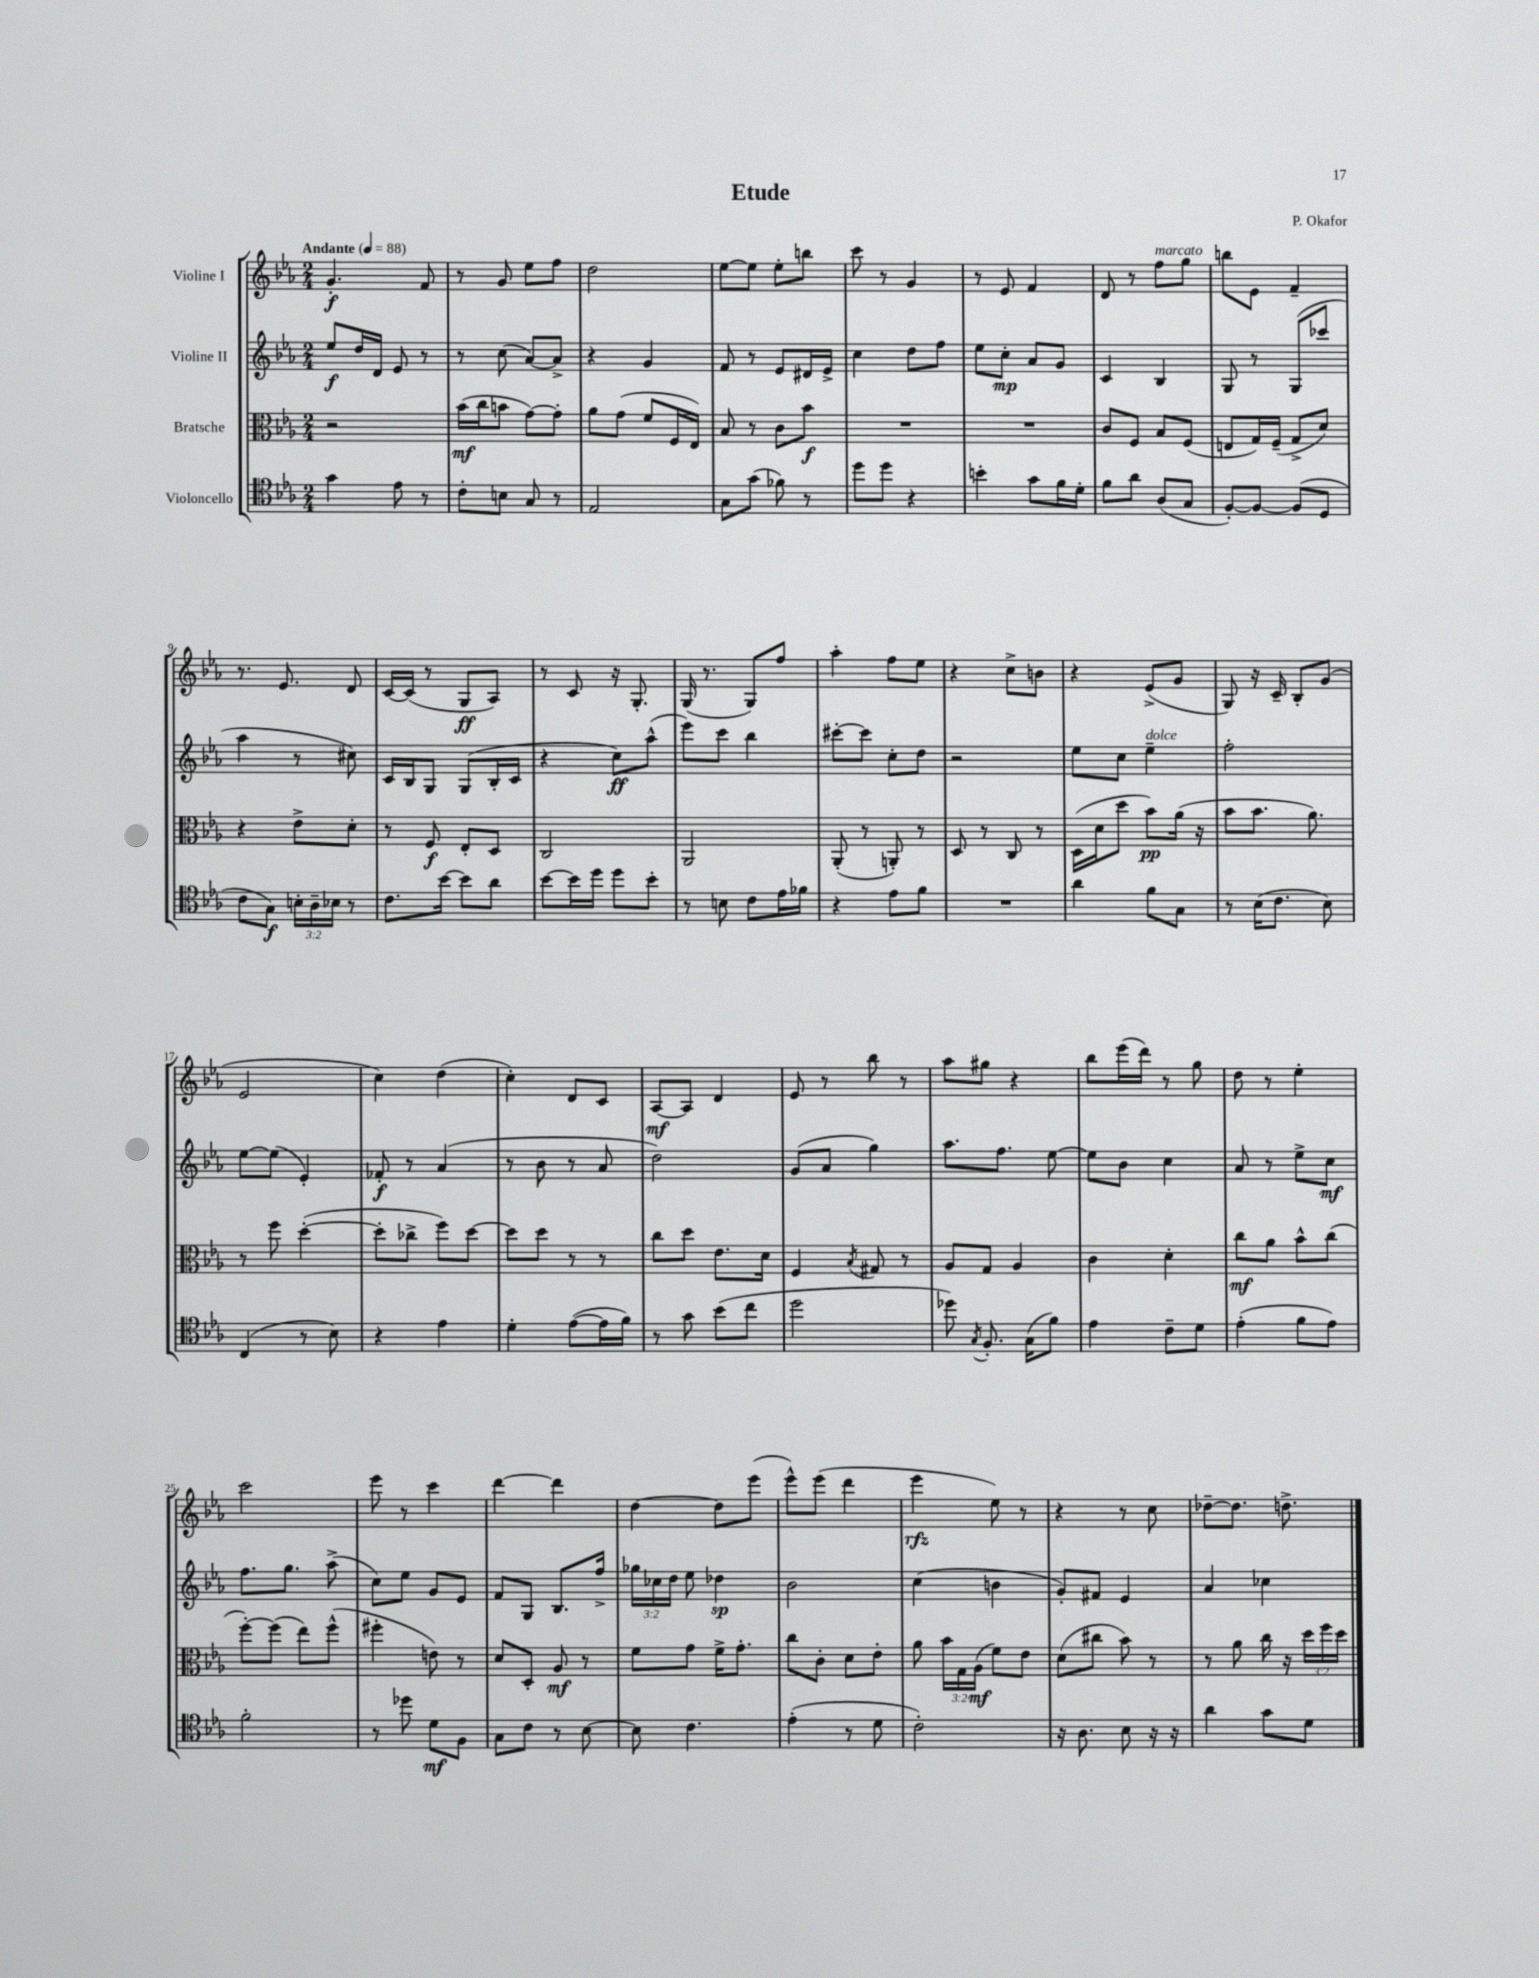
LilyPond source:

\header { title = "Etude" composer = "P. Okafor" }
<<
\new StaffGroup <<
\new Staff = "s0" \with { instrumentName = "Violine I" } {
    \clef treble \key ees \major \numericTimeSignature \time 2/4 \tempo "Andante" 4 = 88
    \autoBeamOff g'4.-.\f f'8 |
    r8 g'8 ees''8[ f''8] |
    d''2 |
    ees''8[~ ees''8] ees''8[-. b''8] |
    c'''8 r8 g'4 |
    r8 ees'8 f'4 |
    d'8 r8 f''8[^\markup { \italic "marcato" } g''8] |
    b''8[ ees'8] f'4-- |
    r8. ees'8. d'8 |
    c'16[~ c'16]( r8 g8[\ff aes8]) |
    r8 c'8 r16 g8.-. |
    g16( r8. g8[) f''8] |
    aes''4-. f''8[ ees''8] |
    r4 c''8[-> b'8] |
    r4 ees'8[->( g'8] |
    g8) r16 c'16-- bes8[-. g'8]( |
    ees'2 |
    c''4) d''4( |
    c''4-.) d'8[ c'8] |
    aes8[~\mf aes8] d'4 |
    ees'8 r8 bes''8 r8 |
    aes''8[ gis''8] r4 |
    bes''8[ ees'''16( d'''16]) r8 g''8 |
    d''8 r8 ees''4-. |
    c'''2 |
    ees'''8 r8 c'''4 |
    d'''4~ d'''4 |
    d''4~ d''8[ ees'''8]( |
    ees'''8[-^) ees'''8]( d'''4 |
    ees'''4\rfz ees''8) r8 |
    r4 r8 c''8 |
    des''8[~-- des''8.] d''8.-> \bar "|." |
}
\new Staff = "s1" \with { instrumentName = "Violine II" } {
    \clef treble \key ees \major \numericTimeSignature \time 2/4 \override Staff.TupletNumber.text = #tuplet-number::calc-fraction-text
    \autoBeamOff ees''8[\f d''16 d'16] ees'8 r8 |
    r8 c''8( aes'8[~) aes'8]-> |
    r4 g'4 |
    f'8 r8 ees'8[ dis'16 ees'16]-> |
    c''4 d''8[ f''8] |
    ees''8[ c''8]-.\mp aes'8[ g'8] |
    c'4 bes4 |
    g8 r8 g8[( ces'''8] |
    aes''4 r8 cis''8) |
    c'16[ bes16 g8] g8[( bes16-. c'16] |
    r4 c''8[\ff) aes''8]-^( |
    ees'''8[) c'''8] bes''4 |
    cis'''8[~-. cis'''8] c''8[-. d''8] |
    r2 |
    ees''8[ c''8] ees''4--^\markup { \italic "dolce" } |
    f''2-. |
    ees''8[~ ees''8]( ees'4-.) |
    fes'8-.\f r8 aes'4( |
    r8 bes'8 r8 aes'8 |
    d''2) |
    g'8[( aes'8] g''4) |
    aes''8.[ f''8.] ees''8~ |
    ees''8[ bes'8] c''4 |
    aes'8 r8 ees''8[-> c''8]\mf |
    f''8.[ g''8.] aes''8->( |
    c''8[) ees''8] g'8[ ees'8] |
    f'8[ g8] bes8.[ f''16]-> |
    \tuplet 3/2 { ges''16[ ces''16 d''16] } ees''8 des''4\sp |
    bes'2 |
    c''4( b'4 |
    g'8[-.) fis'8] ees'4 |
    aes'4 ces''4 \bar "|." |
}
\new Staff = "s2" \with { instrumentName = "Bratsche" } {
    \clef alto \key ees \major \numericTimeSignature \time 2/4 \override Staff.TupletNumber.text = #tuplet-number::calc-fraction-text
    \autoBeamOff r2 |
    bes'16[\mf( c''16 b'8] g'8[~) g'8]-. |
    aes'8[ g'8]( f'8[ f16 ees16]) |
    bes8 r8 c'8[ bes'8]\f |
    R2 |
    R2 |
    c'8[ f8] bes8[ f8]( |
    e8[ g16) f16]--( g8[-> d'8]) |
    r4 ees'8[-> d'8]-. |
    r8 f8\f ees8[-. d8] |
    c2 |
    aes,2 |
    aes,8-.( r8 a,8-.) r8 |
    d8 r8 c8 r8 |
    d16[( d'16 d''8] bes'8[\pp) aes'16]( r16 |
    bes'8[ bes'8.] aes'8.) |
    r8 f''8 d''4~-.( |
    d''8[-. ces''8]-> f''8[) d''8]~ |
    d''8[ d''8] r8 r8 |
    c''8[ d''8] ees'8.[ d'16] |
    f4 \acciaccatura { bes8 } gis8 r8 |
    aes8[ g8] aes4 |
    c'4 d'4-. |
    c''8[\mf aes'8] bes'8[-^ c''8]( |
    f''8[~-.) f''8]( ees''8[) f''8]-^( |
    fis''4-. e'8) r8 |
    d'8[ d8]-. aes8\mf r8 |
    f'8[ g'8] f'16[-> g'8.]-. |
    c''8[ c'8]-. d'8[ ees'8]-. |
    aes'8 \tuplet 3/2 { bes'16[ g16 aes16]\mf( } f'8[) ees'8] |
    d'8[( cis''8] bes'8) r8 |
    r8 aes'8 c''16 r16 \tuplet 3/2 { d''16[ f''16 d''16] } \bar "|." |
}
\new Staff = "s3" \with { instrumentName = "Violoncello" } {
    \clef tenor \key ees \major \numericTimeSignature \time 2/4 \override Staff.TupletNumber.text = #tuplet-number::calc-fraction-text
    \autoBeamOff g'4 ees'8 r8 |
    c'8[-. b8] g8 r8 |
    ees2 |
    g8[ g'8]( fes'8) r8 |
    d''8[ d''8] r4 |
    b'4-. g'8[ f'16 d'16]-. |
    f'8[ aes'8] aes8[( g8] |
    f8[~-.) f8]~ f8[( d8] |
    c'8[ g8]\f) \tuplet 3/2 { b16[-. aes16-- bes16] } r8 |
    c'8.[ bes'16]~ bes'8[ aes'8] |
    bes'8[~ bes'16 d''16] d''8[ bes'8]-. |
    r8 b8 c'8[ ees'16 fes'16] |
    r4 ees'8[ f'8] |
    R2 |
    aes'4 f'8[ g8] |
    r8 bes16[( c'8.] bes8) |
    c4( r8 bes8) |
    r4 ees'4 |
    d'4-. ees'8[~( ees'16 f'16]) |
    r8 g'8 bes'8[( c''8] |
    d''2 |
    des''8) \acciaccatura { g8 } f8.-. g16[( f'8]) |
    ees'4 c'8[-- d'8] |
    ees'4-.( f'8[ ees'8]) |
    f'2-. |
    r8 des''8 d'8[\mf f8] |
    g8[ c'8] r8 bes8~ |
    bes8 c'4. |
    ees'4-.( r8 d'8 |
    c'2-.) |
    r16 aes8. bes8 r16 r16 |
    aes'4 g'8[ d'8] \bar "|." |
}
>>
>>
